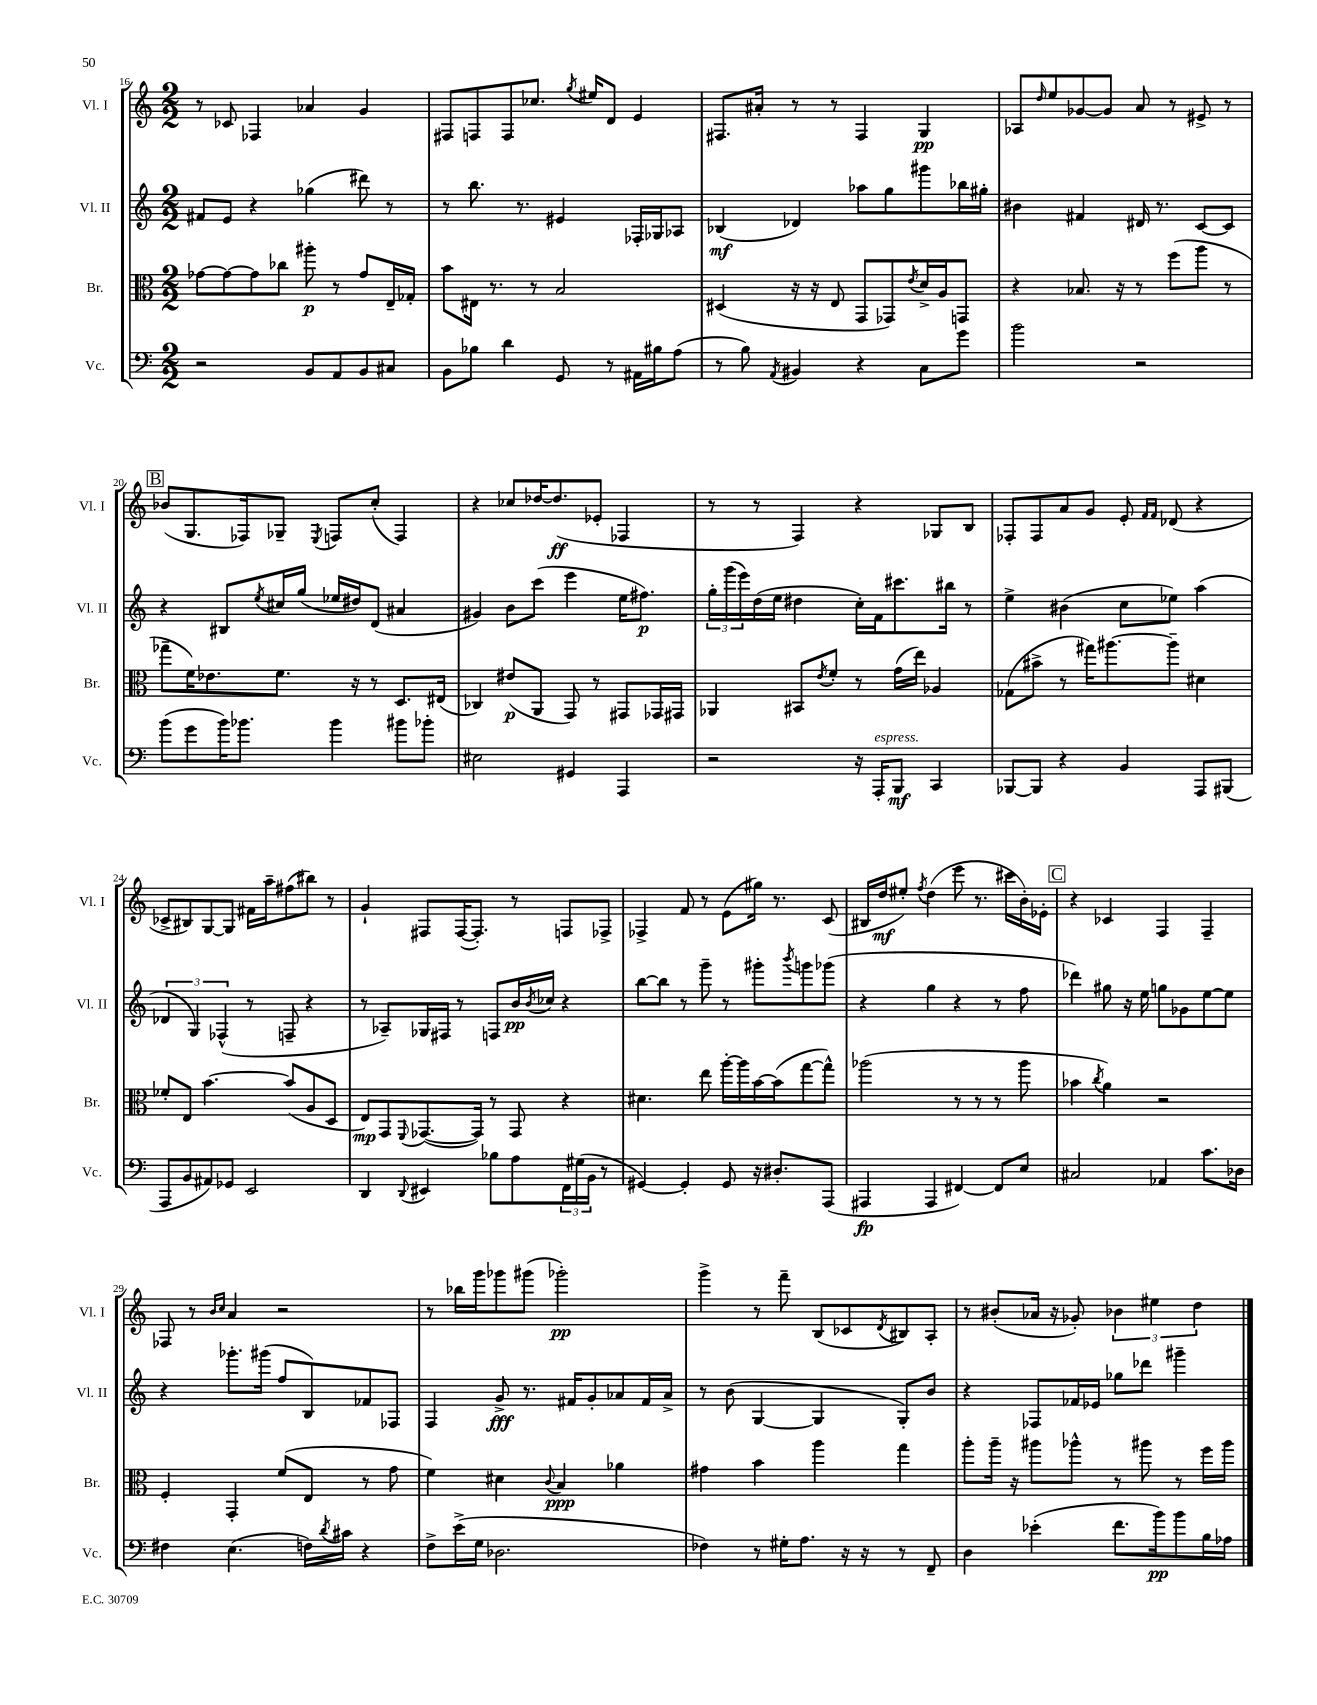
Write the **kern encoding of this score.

**kern	**kern	**kern	**kern
*staff4	*staff3	*staff2	*staff1
*clefF4	*clefC3	*clefG2	*clefG2
*k[]	*k[]	*k[]	*k[]
*M2/2	*M2/2	*M2/2	*M2/2
2r	[8g-	8f#	8r
.	8g-_	8e	8c-
.	8g-]	4r	4F-
.	8cc-	.	.
8BB	8aa#'	(4gg-	4a-
8AA	8r	.	.
8BB	8g-	8ddd#)	4g
8C#	16E~	8r	.
.	16G-'	.	.
=	=	=	=
8BB	8b	8r	8F#
8B-	16E#	8.bb	8F
.	8.r	.	.
4d	.	.	8F
.	.	8.r	.
.	8r	.	8.cc-
8GG	2B	4e#	.
.	.	.	8qgg
.	.	.	16ee#
8r	.	.	8d
16AA#	.	16F-'	4e
16B#	.	16G-	.
(8A	.	8A-	.
=	=	=	=
8r	(4D#	(4B-	8.F#
8B)	.	.	.
.	.	.	16a#'
8qAA	.	.	.
4BB#	16r	4d-)	8r
.	16r	.	.
.	8E	.	8r
4r	8GG	8aa-	4F#
.	8GG-)	8gg	.
.	8qe	.	.
8C	16d^	8ggg#	4G
.	16A	.	.
8g	8GG	16bb-	.
.	.	16gg#'	.
=	=	=	=
2b	4r	4b#	8A-
.	.	.	16qqdd
.	.	.	8ee
.	8.B-	4f#	[8g-
.	.	.	8g-]
.	16r	.	.
2r	8r	16d#	8a
.	.	8.r	.
.	(8ff	.	8r
.	8aa	[8c	8e#^
.	8r	8c]	8r
=	=	=	=
(8b	8gg-~	4r	(8b-
8g	16f)	.	8.G
.	8.e-	.	.
16b)	.	8B#	.
8.b-	.	.	16F-)
.	.	8qee	.
.	8.f	16cc#	8G-~
.	.	(16gg	.
.	.	.	8qE
4b-	.	16ee-	8F
.	16r	16dd#)	.
.	8r	(8d	(8cc'
8b#	8.D	4a#	4F)
8b-'	.	.	.
.	(16E#	.	.
=	=	=	=
2E#	4C-)	4g#)	4r
.	(8e#	8b	8cc-
.	8AA	(8ccc	[16dd-
.	.	.	(8.dd-]
4GG#	8GG)	4eee	.
.	8r	.	8e-'
4AAA	8GG#	16ee	4F-
.	.	8.ff#)	.
.	16GG-	.	.
.	16GG#	.	.
=	=	=	=
2r	4AA-	24gg'	8r
.	.	(24ggg	.
.	.	24eee)	.
.	.	(16dd	8r
.	.	16ee	.
.	8BB#	4dd#	4F)
.	8qe	.	.
.	8f'	.	.
16r	8r	16cc')	4r
16AAA'	.	16f	.
8BBB	(16g	8.ccc#	.
.	16ee)	.	.
4CC	4A-	.	8G-
.	.	16bb#	.
.	.	8r	8B
=	=	=	=
[8BBB-	(8G-	4ee^	8F-'
8BBB-]	8b#^	.	8F-
4r	8r	(4b#	8a
.	16gg#)	.	8g
.	[8.aa#	.	.
4BB	.	8cc	8e'
.	.	.	16qqf
.	.	.	16qqf
.	8aa#~]	8ee-)	(8d-
8AAA	4d#	(4aa	4r
(8BBB#	.	.	.
=	=	=	=
8AAA	8f-'	6d-	8c-^
8BB	8E	.	8B#)
.	.	6G)	.
8AA#)	[4.b	.	[8G
.	.	(6F-^^	.
8GG-	.	.	8G]
2EE	.	8r	16f#
.	.	.	16aa~
.	(8b]	8F~	(8ff#
.	8A	4r	8bb#)
.	8D	.	8r
=	=	=	=
4DD	8E)	8r	4g`
.	8GG	8A-~)	.
8qqDD	8qqFF	.	.
4EE#	([8.GG-	16G-	8F#
.	.	16F#	.
.	.	8r	([16F#
.	16GG-])	.	8.F#'])
8B-	8r	8F	.
8A	8GG-	16b	8r
.	.	8qb	.
.	.	16cc-	.
24FF	4r	4r	8F
(24G#	.	.	.
24BB	.	.	.
8r	.	.	8F-^
=	=	=	=
[4GG#)	4.d#	[8bb	4F-^
.	.	8bb]	.
4GG#']	.	8r	8f
.	8ee	8ggg~	8r
8GG#	[16aa'	8r	(8e
.	16aa]	.	.
16r	[16b	8ggg#'	16gg#)
8.D#'	(16b]	.	8.r
.	.	8qbbb	.
.	[8gg	8ggg	.
(8AAA	8gg^^])	(8ggg-	(8c
=	=	=	=
4AAA#	(2aa-	4r	16B#
.	.	.	16dd
.	.	.	8ee#')
.	.	.	8qff
4AAA#	.	4gg	(4dd
[4FF#)	8r	4r	8eee
.	8r	.	8.r
8FF#]	8r	8r	.
.	.	.	16ccc#
8E	8aa-	8ff	16b')
.	.	.	16e-'
=	=	=	=
2C#	4b-	4ddd-)	4r
.	8qcc	.	.
.	4a)	8gg#	4c-
.	.	16r	.
.	.	16ee	.
4AA-	2r	8gg	4F
.	.	8g-	.
8.c	.	[8ee	4F~
.	.	8ee]	.
16D-	.	.	.
=	=	=	=
4F#	4F'	4r	8F-
.	.	.	8r
.	.	.	16qqb
.	.	.	16qqcc
(4.E	4GG'	8.ggg-'	4a
.	.	(16ggg#	.
.	(8f	8ff	2r
16F)	8E	8B)	.
8qd	.	.	.
16c#	.	.	.
4r	8r	8f-	.
.	8g	8F-	.
=	=	=	=
8F^	4f)	4F	8r
(16e^	.	.	16bb-
16G	.	.	16ggg
2.D-	4d#	8g^	8ggg-
.	.	8.r	(8ggg#
.	8qqc	.	.
.	4B	.	2ggg-')
.	.	16f#	.
.	.	8g'	.
.	4a-	8a-	.
.	.	16f#	.
.	.	16a-^	.
=	=	=	=
4F-)	4g#	8r	4ggg^
.	.	(8b	.
8r	4b	[4G	8r
16G#'	.	.	8fff~
8.A	.	.	.
.	4aa	4G]	(8B
16r	.	.	8c-
16r	.	.	.
.	.	.	8qd
8r	4gg	8G')	8B#)
8FF~	.	8b	8A'
=	=	=	=
4D	8aa'	4r	8r
.	16aa~	.	(8b#'
.	16r	.	.
(4e-'	8aa#	8F-	16a-
.	.	.	16r
.	8aa-^^	16f-	8g-')
.	.	16e-	.
8.f	8r	8gg-	6b-
.	8aa#	8ddd-	.
.	.	.	6ee#
16b)	.	.	.
8b	8r	4ggg#~	.
.	.	.	6dd
16B	16ff	.	.
16A-	16aa#	.	.
==	==	==	==
*-	*-	*-	*-
